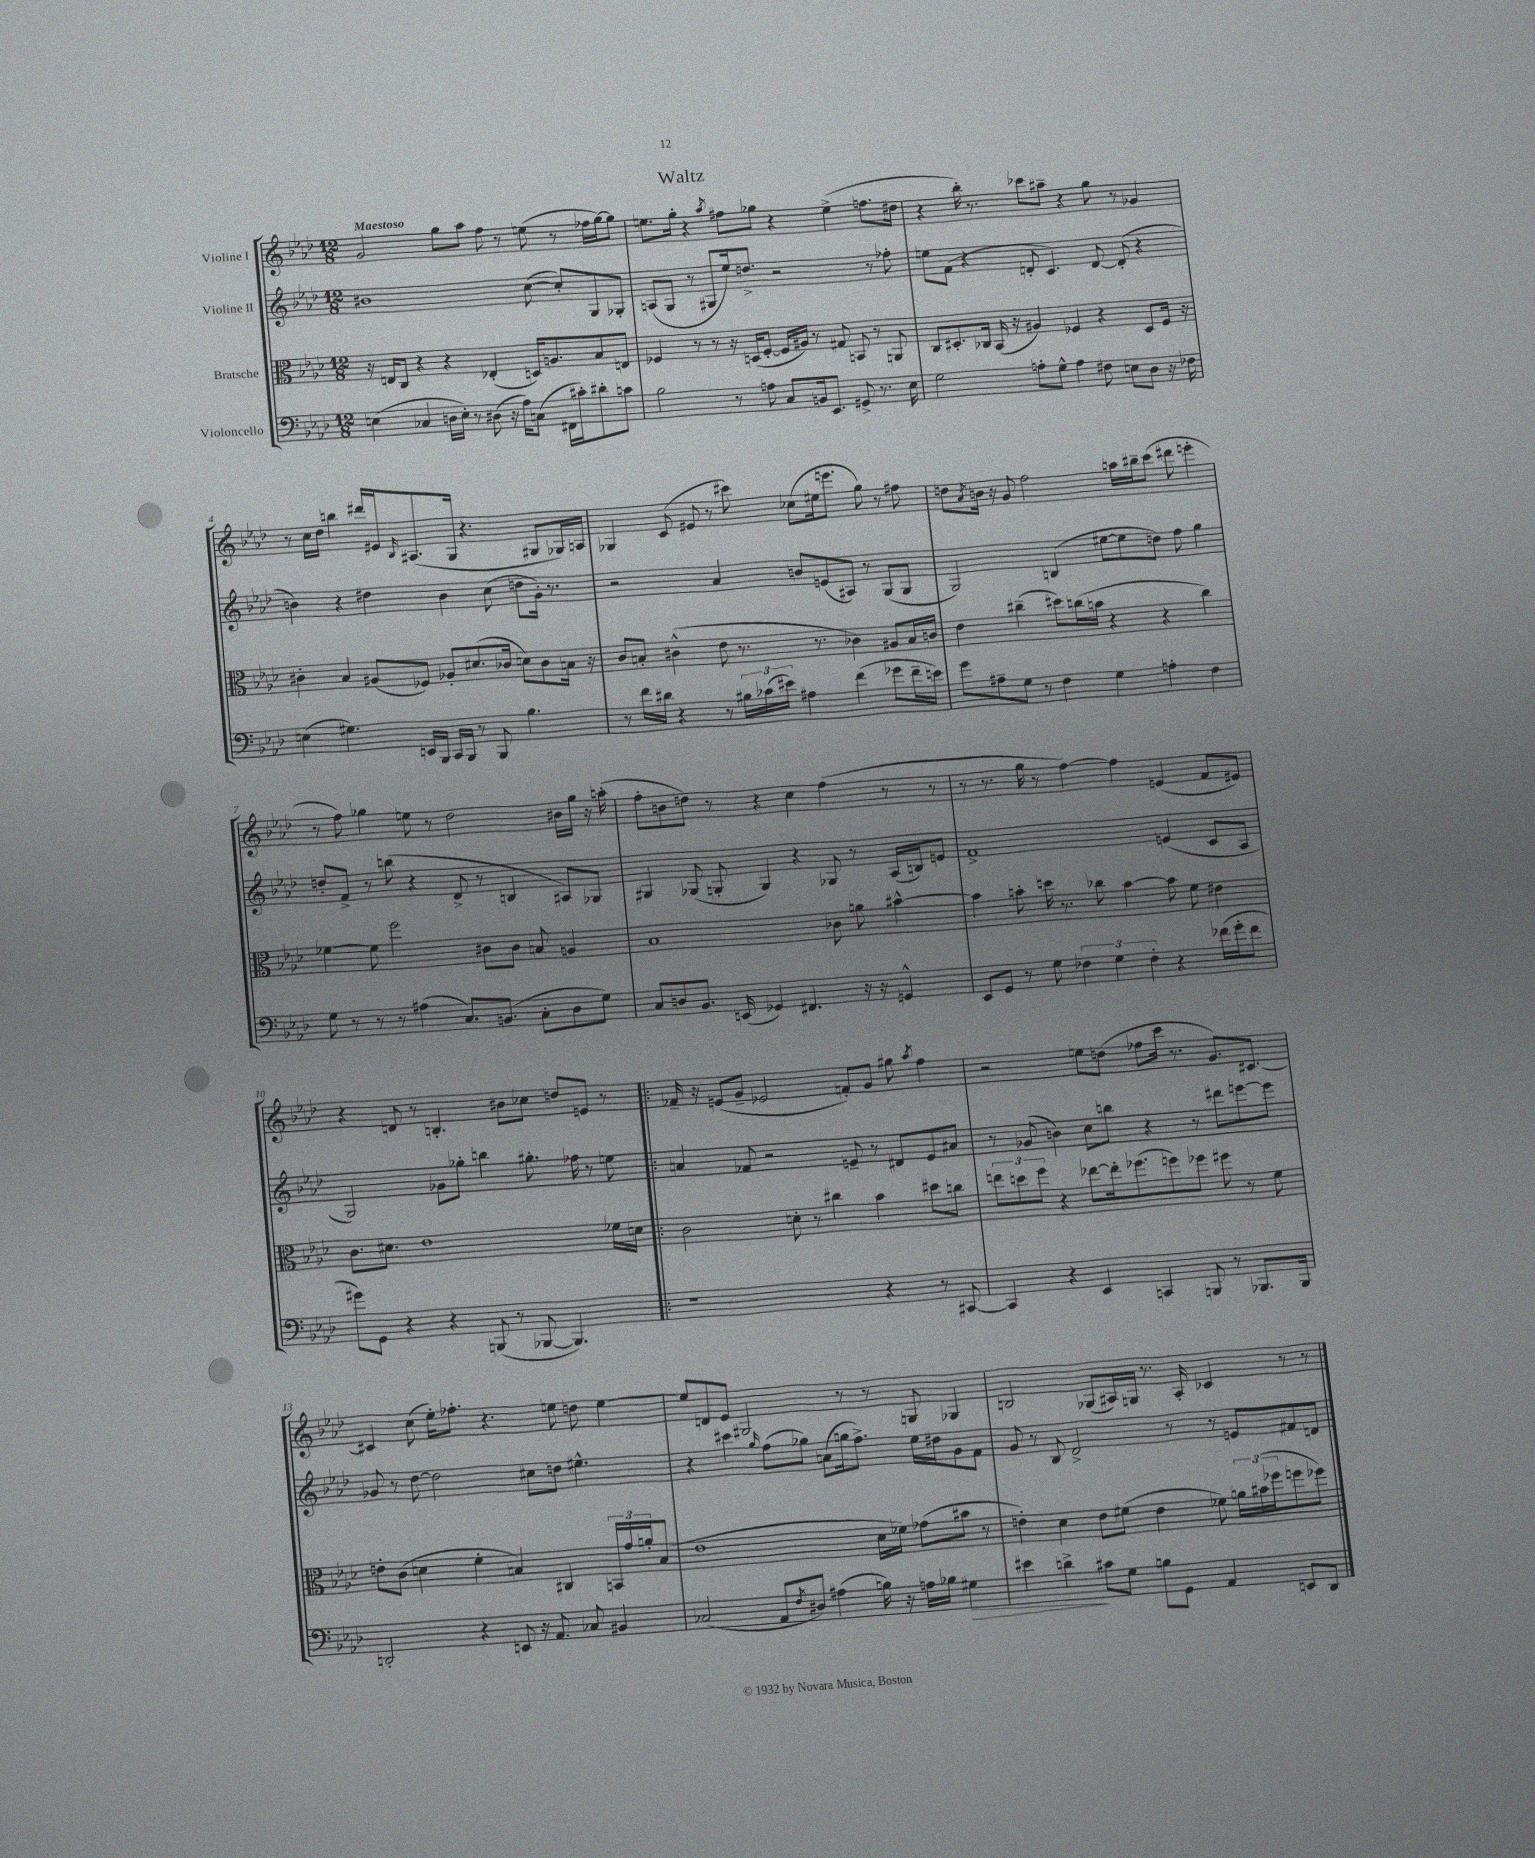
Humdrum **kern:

**kern	**kern	**kern	**kern
*staff4	*staff3	*staff2	*staff1
*clefF4	*clefC3	*clefG2	*clefG2
*k[b-e-a-d-]	*k[b-e-a-d-]	*k[b-e-a-d-]	*k[b-e-a-d-]
*M12/8	*M12/8	*M12/8	*M12/8
(4E	16r	1b#	2g
.	16E	.	.
.	8C	.	.
4C-	4r	.	.
16D	4r	.	8gg
16E')	.	.	.
8r	.	.	8aa-
(8D#	(4E-'	.	8ff
16r	.	.	8r
16A-)	.	.	.
(8C	16D)	([8cc	(8ee
.	8.A	.	.
16FF#	.	8cc'])	8r
16c#')	.	.	.
8d#'	8B-	8G	16ff-
.	.	.	[16gg)
8c	8E	8G-'	8gg]
=	=	=	=
2B-	4F-	(8A	8.ee
.	.	8G	.
.	.	.	16gg'
.	8r	8r	4r
.	8r	8G#	.
.	.	.	8qaa-
8r	16r	16ee-)	8ff#
.	(16D	8.dd^	.
8A	[8F-'	.	8gg-
8C	16F-]	2r	4r
.	16A#)	.	.
16BB	8r	.	.
8.EE-	.	.	.
.	8G#	.	(4ee^
8GG#^	8BB	.	.
8.r	8r	8r	8.ff
.	8AA	8ff-'	.
16E-	.	.	16dd#
=	=	=	=
2G	8C	8ee	4r
.	8.D#'	(8f	.
.	.	4r	16bb-')
.	16C-	.	8.r
.	(16BB-	.	.
.	16r	.	.
8A'	4A#)	8d'	8ccc-
8G^^	.	4.c)	8aa#~
4A	4F-	.	4r
8F#	4r	[8d	8gg
8E	.	(8d']	8r
8D-	8D#	4r	4g-
16r	16F-	.	.
16F-	16r	.	.
=	=	=	=
(4E	4c#'	4b)	8r
.	.	.	16cc
.	.	.	16dd-
4.G#)	4B-	4r	4bb
.	(8A#	4dd#	16ddd#
.	.	.	16e#
.	.	.	16qqB-
16EE	8F-)	.	(8.A#
16BBB-	.	.	.
16CC	8A-'	4b	.
16BBB-	.	.	16G
8r	(8.d#	.	4.r
8BBB-	.	(8cc	.
.	16c-	.	.
4.B-	8d)	8dd	.
.	8c-	16g')	8G#
.	.	8.r	.
.	16B	.	16G-)
.	16r	.	16A
=	=	=	=
8r	8c	2r	4G-
16f	8B'	.	.
16d#	.	.	.
4r	(4c#^^	.	(8c
.	.	.	8e#
8r	8e-	4a-	8r
24B#	8.r	.	8ccc#)
(24c-	.	.	.
24e#)	.	.	.
4A#	.	8b	(8cc-
.	8.r	.	.
.	.	(8e	16ee#
.	.	.	8.eee
(4f	4c-)	8A#)	.
.	.	8r	8gg)
8g-	8A#	(8G	8r
16f~	16B	8G	8ff#
16e)	16c	.	.
=	=	=	=
8g	4e-	2G)	8dd
.	.	.	8qa-
8A#~	.	.	16b
.	.	.	16r
8G	(4cc#~	.	8g
8r	.	.	2ff
4F	8dd#)	(4B	.
.	(16cc	.	.
.	16b	.	.
4G	4r	[8ee#	.
.	.	8ee#]	16aa
.	.	.	16bb#~
4A'	4r	8dd)	(8ccc
.	.	8ff	8ddd#
4F	4cc)	4gg	4eee'
=	=	=	=
8G	[4f-	8dd'	8r
8r	.	8f^	8ff)
8r	8f-]	8r	4gg-
8r	2ff	(8bb	.
(4A#	.	4r	8ee
.	.	.	8r
8.C)	.	8d-^	2dd-
.	8c#	8r	.
(8.BB	.	.	.
.	8c#	4B	.
8C'	8B	.	.
8D-	4A	8A#)	16b#
.	.	.	16gg-
8G)	.	8G-	16r
.	.	.	(16aa'
=	=	=	=
8C	1B-	4G#	8ff'
8D	.	.	8b
8.BB-	.	(8G-	8dd)
.	.	8G'	8r
(16EE	.	.	.
4GG-)	.	4G)	4r
4.FF#	.	4r	4cc
.	8c-	8G-	(4ff
16r	8a	8r	.
16r	.	.	.
4GG^^	[4b#^^	(16A-	8r
.	.	16B)	.
.	.	8e	8r
=	=	=	=
8EE-	4b#]	1f^	8r
8GG	.	.	8.r
8r	8b'	.	.
.	.	.	16gg
8G	16dd	.	8r
.	8.r	.	.
6F-	.	.	[4ff)
.	8cc-	.	.
6G	.	.	.
.	[4b	.	4ff]
6F-'	.	.	.
4r	8b]	(4e	(4e
.	8f	.	.
(16f-	4e#	8c	8f
16g'	.	.	.
8f-	.	8A-	8e#)
=	=	=	=
8g#)	8.c	2G)	4r
8GG	.	.	.
.	8.d#	.	.
4r	.	.	8d
.	1e-	.	8r
4r	.	8g-	4.B'
.	.	8gg-'	.
(8BBB	.	4bb	.
8r	.	.	8b#
[8BBB-	.	8.gg#'	8cc-
4.BBB-])	.	.	8dd
.	.	16ff-	.
.	.	8r	8e
.	16f-	8ee	8r
.	16d	.	.
=!|:	=!|:	=!|:	=!|:
1r	2c	4a	16f-~
.	.	.	16r
.	.	.	(8e
.	.	8f-	8g~
.	.	2r	2e-
.	8d'	.	.
.	8r	.	.
.	4cc#	.	.
.	.	8e~	8f')
4r	4b-	8r	8g
.	.	8d#	8gg#
.	.	.	8qaa-
8r	8dd#	8e	4ff
[8CC#	8cc	8a#	.
=	=	=	=
4CC#]	12ee	8r	2r
.	12dd	.	.
.	.	(8g-	.
.	12ff	.	.
4r	4r	4b)	.
4EE-	[8ee-	8cc	8ee
.	16ee-']	8bb	(8dd
.	(8.ff-	.	.
4CC	.	4r	8ff-
.	8ff)	.	16ccc
.	.	.	8.r
8BBB	8ff-	8r	.
8r	8ff#	8ddd#	8.g)
8.BBB-	8r	[8eee	.
.	.	.	[8.c#
.	8f	8eee]	.
16BBB-	.	.	.
=	=	=	=
2DD'	8e'	8g-	4c#]
.	(8c	8r	.
.	4d	[8dd-	(8cc
.	.	2dd-]	16ee-')
.	.	.	8.ff-'
4r	4f'	.	.
.	.	.	4.r
8EE	4B)	.	.
16r	.	8cc#	.
8.AA-	.	.	.
.	4C#	8dd	8ee
8C-	.	4.ee#^^	8dd
4BB#	24BB	.	[4ee
.	24g	.	.
.	24a'	.	.
.	(8B	.	.
=	=	=	=
(2C-	1e-	4r	8ee]
.	.	.	8d
.	.	4ccc#	8e-
.	.	.	2G#
.	.	16qqgg	.
8AA-	.	(8ff	.
8qF	.	.	.
8D#)	.	8gg-)	.
(4A#	.	(8a	.
.	.	16gg	8r
.	.	8.ff^)	.
16B)	16d-	.	8r
16r	16f-)	.	.
16A	(8g-	16ee-	8G
16B-	.	16dd#	.
4G#	8b#	8g	4G-
.	8r	8f	.
=	=	=	=
4e#	4e')	8g	2B
.	.	8r	.
4d^	4d-	8B-	.
.	.	2d-^	.
8c#	8e	.	(8G-
8G	(8f#	.	16A#)
.	.	.	16G
8B	4e	.	8.r
8GG	.	8r	.
.	.	.	16A#'
4AA-	8f-)	8r	4c-
.	24a	8e	.
.	(24b#	.	.
.	24ff-	.	.
8EE	8ff	8f#	8r
8DD-	8ff-)	8d	8r
==	==	==	==
*-	*-	*-	*-
